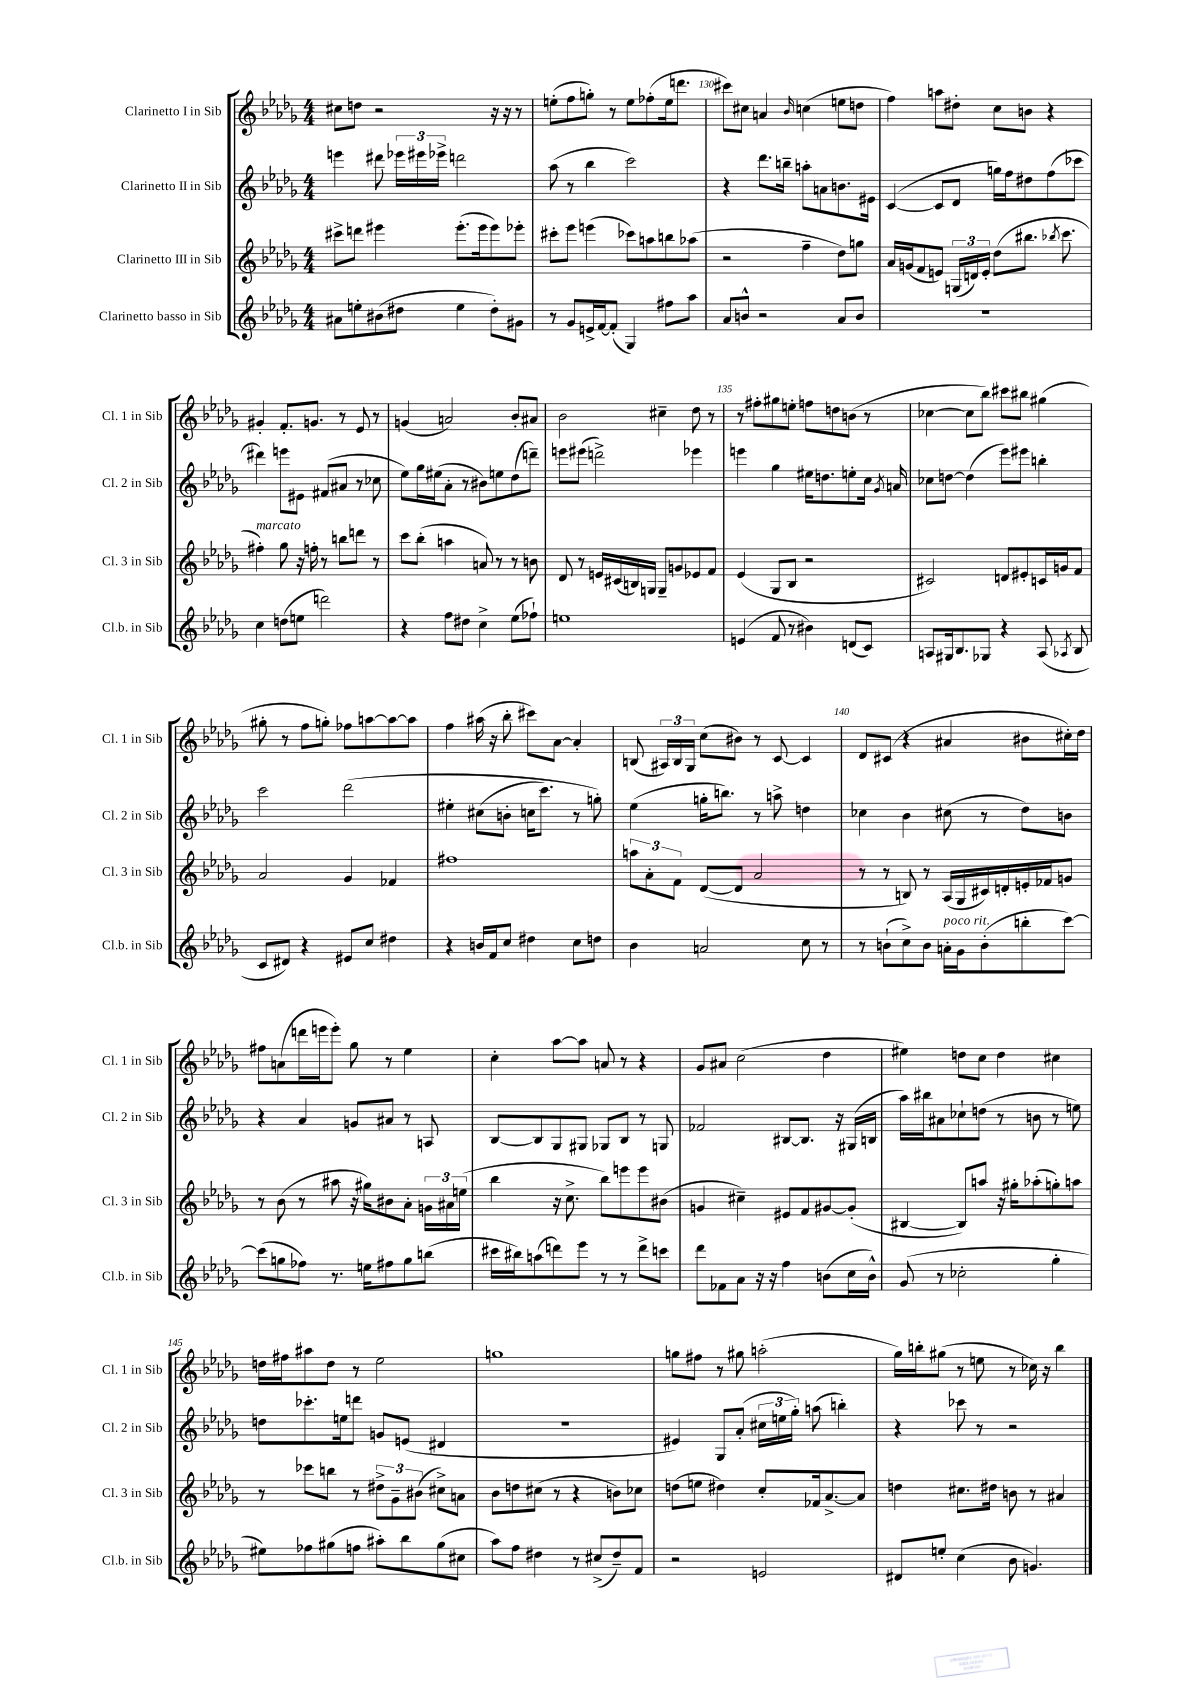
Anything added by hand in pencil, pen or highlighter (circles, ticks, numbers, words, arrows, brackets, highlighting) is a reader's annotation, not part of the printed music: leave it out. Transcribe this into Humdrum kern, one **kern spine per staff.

**kern	**kern	**kern	**kern
*staff4	*staff3	*staff2	*staff1
*clefG2	*clefG2	*clefG2	*clefG2
*k[b-e-a-d-g-]	*k[b-e-a-d-g-]	*k[b-e-a-d-g-]	*k[b-e-a-d-g-]
*M4/4	*M4/4	*M4/4	*M4/4
8a#	8ccc#^	4eee	8cc#
8ee'	8ddd	.	8dd
(8b#	4eee#	8ddd#	2r
8dd#	.	24eee-	.
.	.	24eee#	.
.	.	24eee-^	.
4ee	(8.eee#'	2ddd	.
.	16eee#	.	.
8dd#')	8eee#)	.	16r
.	.	.	16r
8g#	8eee-'	.	8r
=	=	=	=
8r	8ccc#'	(8aa-	(8ee'
8g-	8eee-	8r	8ff
16e^	(4eee	4bb-	8gg')
[16f	.	.	.
(8f']	.	.	8r
4G-)	8ccc-)	2ccc)	8ee
.	8aa	.	(8ff-'
8ff#	8bb	.	16ee
.	.	.	8.ddd
8aa-	(8aa-	.	.
=	=	=	=
8a-	2r	4r	8ccc#)
8b^^	.	.	8cc#
2r	.	8.ddd-	4a
.	.	16bb~	.
.	.	.	16qqb-
.	4ff~	8aa'	(4cc
.	.	8a	.
8a-	8dd-)	8.b	8ee
8b	8gg	.	8dd
.	.	16e#	.
=	=	=	=
1r	16a-	([4c	4ff)
.	(16g	.	.
.	8f	.	.
.	8e)	8c]	8aa
.	(24G	8d-	8dd#'
.	24d)	.	.
.	24e'	.	.
.	(8dd-	16gg)	8cc
.	.	16ff	.
.	8.bb#	8dd#	8b
.	.	(8ff	4r
.	8qbb-	.	.
.	8.ccc	.	.
.	.	8ccc-	.
=	=	=	=
4cc	4ff#')	4ddd#)	4g#'
(8dd	8gg-	8eee	8.f'
8ee	16r	8e#	.
.	16ff'	.	8.g
2ddd)	8r	(8f#	.
.	8bb	8a#	8r
.	8ddd	8r	8e-
.	8r	8cc-	8r
=	=	=	=
4r	8ccc	8ee-)	(4g
.	(8bb-'	16gg-	.
.	.	(16ee#	.
8ff	4aa	8a-'	2a)
8dd#	.	8r	.
4cc^	8a)	8b#)	.
.	8r	8ee	.
(8ee-	8r	(8dd-	8b-'
8ff-`)	8b	8ddd~)	8a#
=	=	=	=
1ee	8d-	8eee	2b-
.	8r	(8eee#	.
.	16e	2ddd^)	.
.	(16c#	.	.
.	16B)	.	.
.	16G	.	.
.	8G~	.	4cc#~
.	8g	.	.
.	8e-	4eee-	8dd-
.	8f	.	8r
=	=	=	=
(4e	(4e-	4eee	8r
.	.	.	8ff#'
8f	8G-	4gg-	8gg#
8r	8B-	.	8ee'
4b#)	2r	16ee#	8ff
.	.	8.dd	.
.	.	.	8dd
(8d	.	8ee'	(8b
8c)	.	16cc	8r
.	.	8qg-	.
.	.	16a	.
=	=	=	=
8A	2c#)	8cc-	[4cc-
16G#	.	[8dd	.
8.B-	.	.	.
.	.	(4dd]	8cc-]
8G-	.	.	8bb-)
4r	8d	8eee-)	8ccc#
.	8e#'	8eee#	8bb#
(8A	16c	4bb'	(4gg#
.	16g	.	.
8qA-	.	.	.
8B-	8f	.	.
=	=	=	=
8c	2a-	2ccc	8gg#'
8d#)	.	.	8r
4r	.	.	8ff
.	.	.	8gg')
8e#	4g-	&(2ddd-	8ff-
8cc	.	.	[8aa
4dd#	4f-	.	8aa_
.	.	.	8aa]
=	=	=	=
4r	1ff#	4ee#'	4ff
16b	.	(8cc#	(16aa#
16f	.	.	16r
8cc	.	8b'	8bb-'
4dd#	.	16cc	8ccc#)
.	.	8.ccc)	.
.	.	.	[8a-
8cc	.	8r	4a-']
8dd	.	8gg'&)	.
=	=	=	=
4b-	12aa	(4ee-	(8B
.	12a-'	.	.
.	.	.	24A#)
.	12f	.	24B
.	.	.	24G-
2a	([8d-	16gg'	(8cc
.	.	8.bb)	.
.	8d-]	.	8b#)
.	2a-	8r	8r
.	.	8aa^	[8c
8cc	.	4dd	4c]
8r	.	.	.
=	=	=	=
8r	8r	4cc-	8d-
(8b`	8r	.	(8c#
8cc^)	8B)	4b-	4r
8b	8r	.	.
16a'	(16A-	(8cc#	4a#
16g-	16G-	.	.
(8b'	16c#)	8r	.
.	16d'	.	.
8bb'	16e'	8dd-)	8b#
.	16f-	.	.
[8ccc)	8g	8b	16cc#')
.	.	.	16dd-
=	=	=	=
(8ccc]	8r	4r	8ff#
8gg	(8b-	.	(8a
8ff-)	8r	4a-	16ddd
.	.	.	16eee
8.r	8aa#	.	8eee')
.	16r	8g	8gg-
16ee	16gg#)	.	.
8ff#	8b#	8a#	8r
8gg	8a-'	8r	4ee-
(8bb	24g	8A	.
.	24a#	.	.
.	(24ee	.	.
=	=	=	=
16ccc#	4bb-	[8B-	4cc'
16bb#)	.	.	.
(8aa	.	8B-]	.
8ddd)	16r	8G-	[8aa-
.	8.cc^	.	.
8eee-	.	8G#	8aa-]
8r	8bb-)	8G-	8a
8r	8eee	8B-	8r
8ddd^	8eee	8r	4r
8ccc	(8b#	8G	.
=	=	=	=
8ddd-	4g	2f-	8g-
8f-	.	.	8a#
8a-	4cc#~)	.	(2cc
16r	.	.	.
16r	.	.	.
4ff	8e#	[8B#	.
.	8f	8.B#]	.
(8b	[8g#	.	4dd-
.	.	16r	.
16cc	(8g#']	(16G#	.
16b^^)	.	16B	.
=	=	=	=
(8g-	[4B#	16aa-)	4ee#)
.	.	16bb#	.
8r	.	8a#	.
2cc-'	8B#])	8cc-`	8dd
.	8aa	(8dd	8cc
.	16r	8r	4dd
.	16gg#'	.	.
.	(8aa-'	8b	.
4gg-'	8gg')	8r	4cc#
.	8aa	8ee)	.
=	=	=	=
8ee#)	8r	8dd	16dd
.	.	.	16ff#
8ff-	8ccc-	8.ccc-'	8aa#
(8gg#	8bb	.	8dd
.	.	16ee	.
8ff	8r	8ddd	8r
8aa#')	12dd#^	8g	2ee-
.	12g-~	.	.
8bb-	.	(8e	.
.	(12b#	.	.
(8gg#	8cc#^)	4d#	.
8cc#	8a	.	.
=	=	=	=
8aa-)	8b-	1r	1gg
8ff	8dd	.	.
4dd#	(8cc#	.	.
.	8r	.	.
8r	4r	.	.
(8cc#^	.	.	.
8dd#~)	8b)	.	.
8f	8cc-	.	.
=	=	=	=
2r	(8dd	4e#)	8gg
.	8ee	.	8ff#
.	4dd#)	8G-	8r
.	.	(8a-'	8gg#
2e	8cc'	24cc#	(2aa'
.	.	24ee	.
.	.	24gg-')	.
.	16f-	(8aa	.
.	[8.a-^	.	.
.	.	4bb')	.
.	8a-]	.	.
=	=	=	=
8d#	4dd	4r	16gg-)
.	.	.	16bb'
8ee'	.	.	(8gg#
(4cc	8.cc#	8ccc-	8r
.	.	8r	8ee
.	16dd#	.	.
8b-	8b	2r	8r
4.g)	8r	.	16cc-)
.	.	.	16r
.	4a#	.	4bb
==	==	==	==
*-	*-	*-	*-
